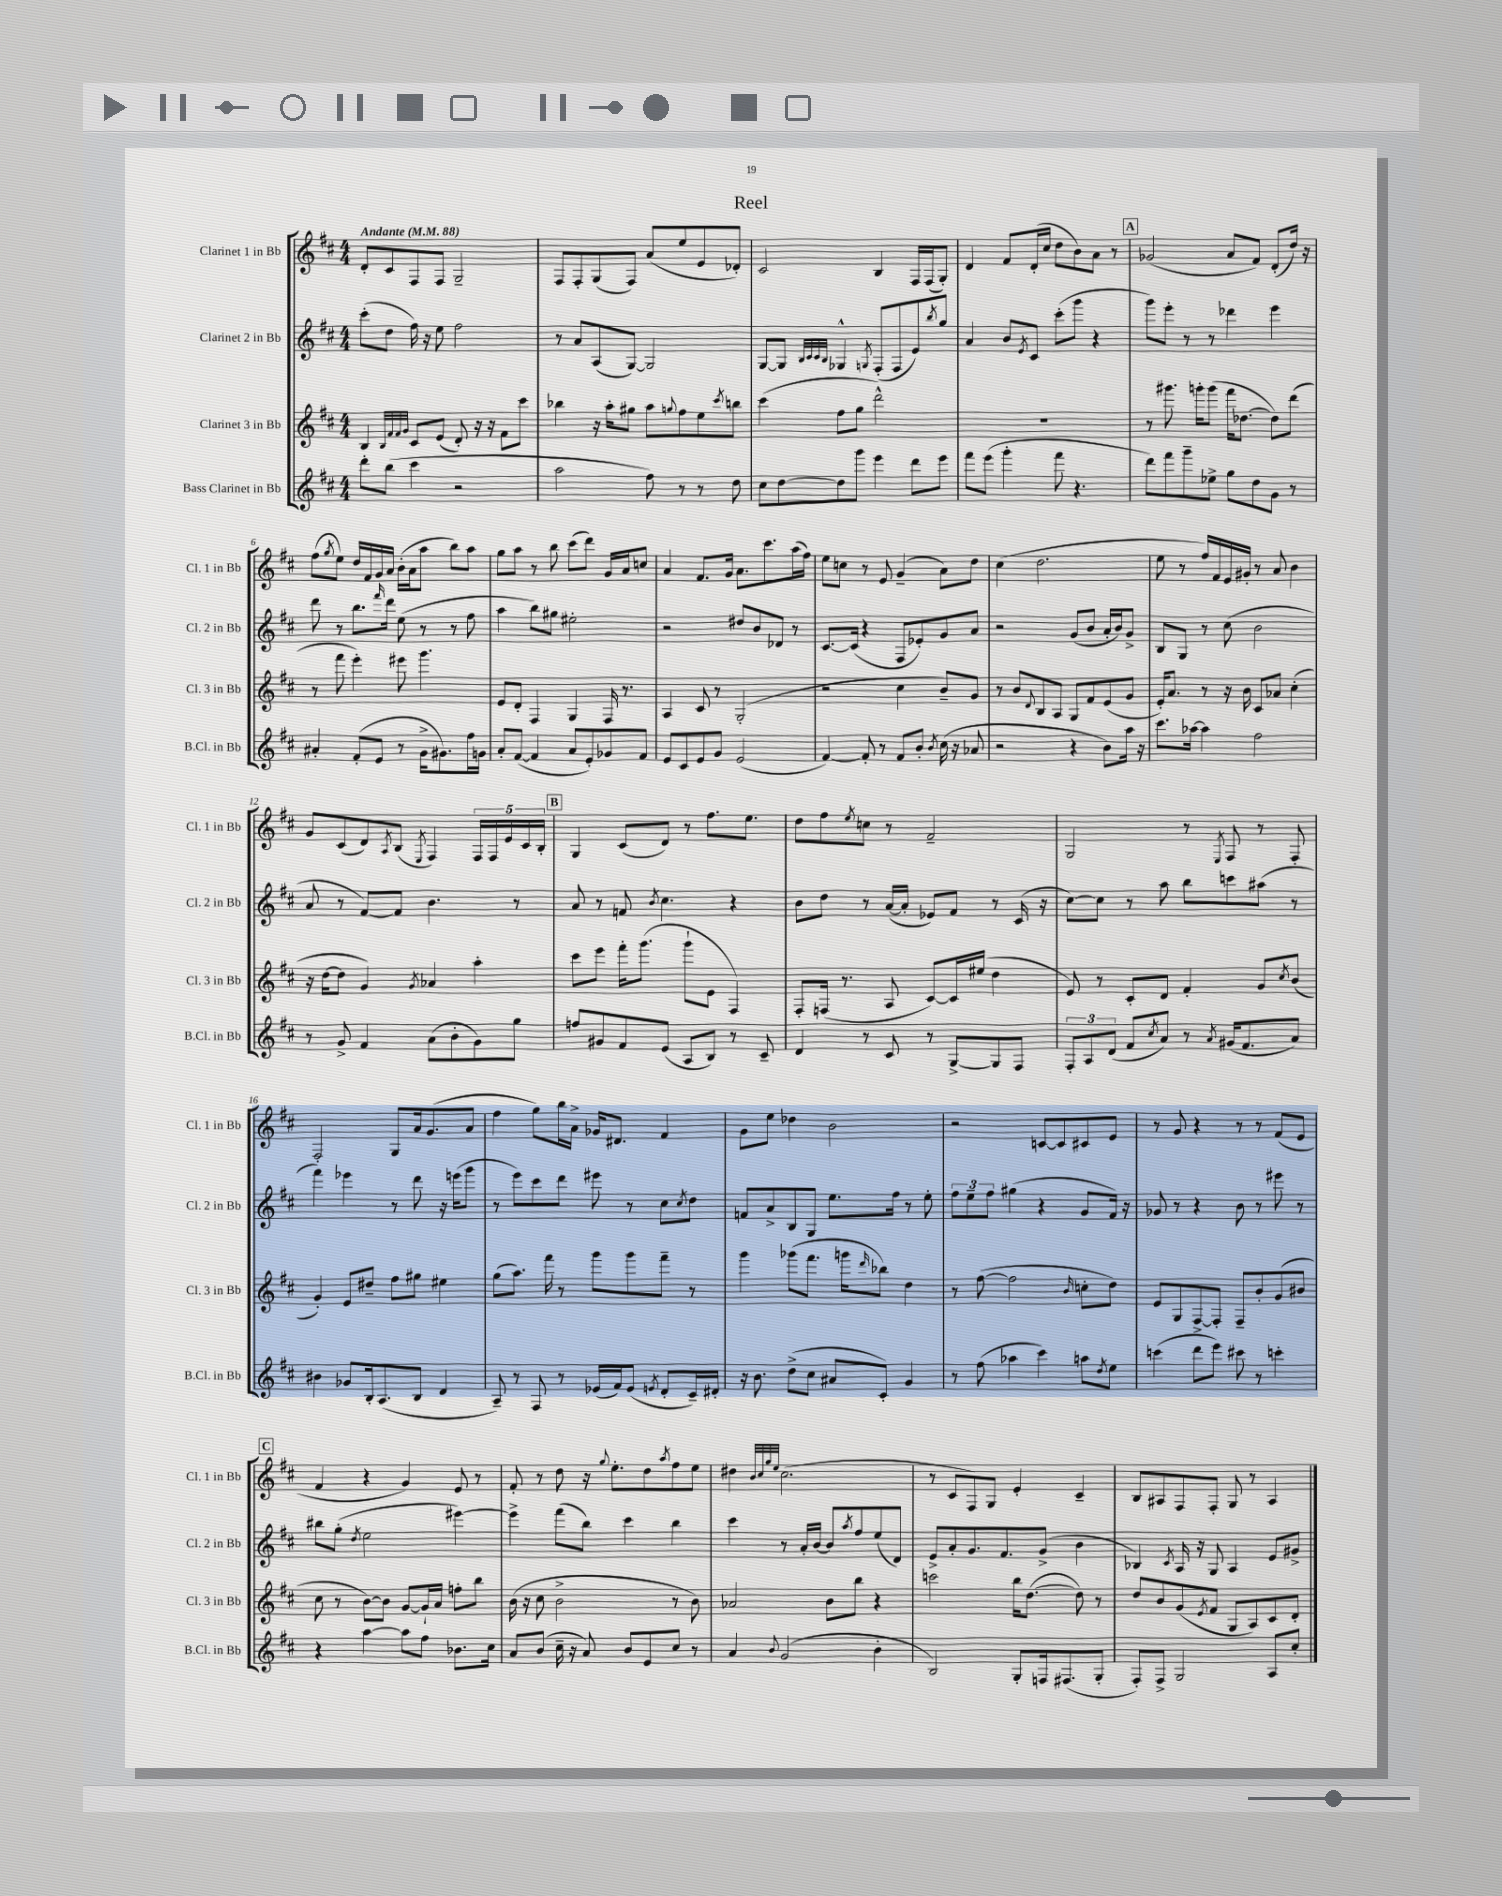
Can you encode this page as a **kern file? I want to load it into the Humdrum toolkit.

**kern	**kern	**kern	**kern
*staff4	*staff3	*staff2	*staff1
*clefG2	*clefG2	*clefG2	*clefG2
*k[f#c#]	*k[f#c#]	*k[f#c#]	*k[f#c#]
*M4/4	*M4/4	*M4/4	*M4/4
*MM88	*MM88	*MM88	*MM88
8ddd'	4B	(8ccc#'	8d'
(8bb	.	8dd	8c#
.	32qqB	.	.
.	32qqf#	.	.
.	32qqf#	.	.
.	32qqg	.	.
4ccc#	8c#	16ff#)	8F#
.	.	16r	.
.	(8e	8ee	8F#
2r	8d')	2ff#	2G~
.	16r	.	.
.	16r	.	.
.	8f#	.	.
.	8ccc#	.	.
=	=	=	=
2aa	4bb-	8r	8F#
.	.	8a	8F#'
.	16r	(8A	(8G
.	16aa'	.	.
.	8gg#	[8G)	8F#)
8ff#)	8aa	2G]	(8a
.	8qqgg	.	.
8r	8ff#	.	8ee
8r	8ee	.	8e
.	8qccc#	.	.
8dd	8bb	.	8d-')
=	=	=	=
8cc#	(4ccc#	[8G	2c#
[8dd	.	8G]	.
.	.	32qqB	.
.	.	32qqc#	.
.	.	32qqc#	.
.	.	32qqB	.
8dd]	8ff#	4G-^^	.
8ggg	8gg	.	.
.	.	8qG	.
4eee	2ddd^^)	(8F#'	4B
.	.	8F#	.
8ddd	.	8e)	16F#
.	.	.	(16F#
.	.	8qbb	.
8eee	.	8gg	8G')
=	=	=	=
8fff#	1r	4a	4d
(8eee	.	.	.
4ggg'	.	8b	8f#
.	.	8qe	.
.	.	8c#	(16d'
.	.	.	16cc#
8fff#	.	(8ccc#'	8dd
4.r	.	8ggg	8b)
.	.	4r	8a
.	.	.	8r
=	=	=	=
8ddd)	8r	8ggg)	(2g-
8fff#	8.ggg#	8eee'	.
8ggg~	.	8r	.
.	16ggg'	.	.
8ee-^	(8ggg	8r	.
8gg	16fff#	4ddd-	8a
.	[8.dd-	.	.
8dd	.	.	8f#)
8g	8dd-])	4eee	(8d'
8r	(8ddd	.	16dd)
.	.	.	16r
=	=	=	=
4a#'	8r	8ddd	(8ff#
.	.	.	8qgg
.	8fff#	8r	8ee)
(8f#'	4eee')	8.bb	16dd
.	.	.	16f#
8e	.	.	16g
.	.	16qqfff#	.
.	.	16ddd	16a
8r	8eee#	(8ee	(16b'
.	.	.	16a
16g^	4.ggg	8r	8aa
8.g#)	.	.	.
.	.	8r	8bb)
16ff#	.	8ff#	8aa
16g	.	.	.
=	=	=	=
8a'	8e	4aa	8gg
([8f#	8d'	.	8aa
4f#]	4F#	8bb)	8r
.	.	8gg#	8bb
8a	4G	2ee#'	(8ccc#
8e')	.	.	8ddd)
8g-	16F#	.	16g
.	8.r	.	16a
8f#	.	.	8cc
=	=	=	=
8e	4A	2r	4a
8c#	.	.	.
8e	8c#	.	8.f#
8g	8r	.	.
.	.	.	16g
(2e	(2G'	8dd#	8.a
.	.	8b	.
.	.	.	8.ccc#
.	.	8d-	.
.	.	8r	(16aa
.	.	.	16ff#)
=	=	=	=
[4f#)	2r	[8.c#	8ee
.	.	.	8cc
.	.	(16c#]	.
8f#']	.	4r	8r
8r	.	.	8e
8f#	4cc#	8F#	(4g~
8b'	.	8e-')	.
8qb	.	.	.
(16cc#	8b~)	8g	8a)
16r	.	.	.
8a-	8g	8a	8dd
=	=	=	=
2r	8r	2r	(4cc#
.	8b	.	.
.	8qqd	.	.
.	8B	.	2.dd
.	8A	.	.
4r	8G	(8g	.
.	8f#	8b	.
8b)	(8e	16a'	.
.	.	16b)	.
16aa	8g	8g^	.
16r	.	.	.
=	=	=	=
8.ccc#	16e')	8B	8ee
.	8.a	.	.
.	.	8G	8r
[16aa-	.	.	.
4aa-]	8r	8r	16ff#)
.	.	.	16f#
.	16r	(8cc#	16e
.	16b	.	16g#'
2ff#	8c#	2b	8r
.	8a-	.	8a
.	(4cc#'	.	4b
=	=	=	=
8r	16r	8a	8g
.	[16dd	.	.
8g^	8dd]	8r	(8c#
4f#	4g)	[8f#)	8d)
.	.	.	8qA
.	.	8f#]	(8B
.	8qg	.	8qE
(8a	4a-	4.b	4F#)
8b'	.	.	.
8g)	4aa'	.	20F#
.	.	.	20F#
.	.	.	20e
8gg	.	8r	.
.	.	.	20c#
.	.	.	20B'
=	=	=	=
8ff	8ccc#	8a	4G
8g#	8eee	8r	.
8f#	16fff#'	8f	(8c#
.	(8.ggg	.	.
.	.	8qb	.
(8e	.	4.cc#	8d)
8A	8ggg`	.	8r
8B)	8e	.	8.ff#
8r	4F#)	4r	.
.	.	.	8.ee
8c#~	.	.	.
=	=	=	=
4d	8F#'	8b	8dd
.	(16F	8dd	8ff#
.	8.r	.	.
.	.	.	8qee
8r	.	8r	8cc
8c#	8A	([16a	8r
.	.	16a']	.
8r	[8c#)	8e-)	2f#~
[8G^	16c#]	8f#	.
.	(16ee#	.	.
8G]	4dd	8r	.
8F#	.	(16c#	.
.	.	16r	.
=	=	=	=
12F#'	8e)	[8cc#)	2G
12A	.	.	.
.	8r	8cc#]	.
(12d	.	.	.
8f#	8c#'	8r	.
8qcc#	.	.	.
8a)	8d	8aa	.
8r	4f#'	8bb	8r
8qa	.	.	8qE
(16g#	.	8ccc	8F#
8.f#	.	.	.
.	8g	(8aa#	8r
.	8qcc#	.	.
8a)	(8b	8r	8F#'
=	=	=	=
4b#	4g')	4fff#)	2F#'
8g-	8e	4eee-	.
16B'	8dd#~	.	.
(8.A	.	.	.
.	8ff#	8r	8G
8B	8gg#	8ddd	16a
.	.	.	(8.g
4d	4ee#	16r	.
.	.	(16eee	.
.	.	8ggg	8a
=	=	=	=
8A~)	(8gg	8r	4ff#
8r	8.aa)	8eee)	.
8F#	.	8ccc#	8gg)
.	16fff#	.	.
8r	8r	8ddd	16bb
.	.	.	16a^
(16e-	8ggg	8eee#	16g-
16f#)	.	.	8.d#
(8e-	8ggg	8r	.
8qe	.	.	.
8d'	8fff#~	8cc#	4f#
.	.	8qcc#	.
16c#~)	8r	8dd	.
16d#'	.	.	.
=	=	=	=
16r	4ggg	8f	8g
8.b	.	.	.
.	.	8a^	8ee
(8dd^	(8ggg-	8B	4dd-
8cc#	8.fff#	8G	.
8a#	.	8.ee	2b
.	16ggg	.	.
.	16qqddd	.	.
8c#')	8bb-)	.	.
.	.	16ff#	.
4g	4dd	8r	.
.	.	8ee'	.
=	=	=	=
8r	8r	12ff#	2r
.	.	12ee~	.
(8ff#	([8ff#	.	.
.	.	12ff#	.
4aa-	2ff#]	(4gg#	.
4ccc#)	.	4r	[8c
.	.	.	8c]
.	16qqb	.	.
8aa	8cc'	8g	8c#
8qdd	.	.	.
8ee	8dd)	16f#)	8e
.	.	16r	.
=	=	=	=
(4ccc	8e	8g-	8r
.	8G	8r	8g
8ddd	[8F#^	4r	4r
8eee)	8F#']	.	.
8ccc#	8F#~	8b	8r
8r	8b'	8r	8r
4ccc'	(8g	8eee#	(8f#
.	8b#	8r	8e
=	=	=	=
4r	8cc#	8bb#	4f#
.	8r	(8gg'	.
.	.	8qdd	.
[4aa	[8b)	2ee	4r
.	8b]	.	.
8aa]	[8g	.	4g)
8ff#	16g`]	.	.
.	16a	.	.
8.b-	8ff'	[4eee#)	8e
.	8bb	.	8r
16cc#	.	.	.
=	=	=	=
8a	(16b	4eee#^]	8f#'
.	16r	.	.
(8b	8cc#	.	8r
16cc#~	2b^	(8fff#	8dd
16r	.	.	.
8a)	.	8bb)	16r
.	.	.	8qqgg
.	.	.	8.ee'
8b	.	4ccc#	.
8e	.	.	8dd
.	.	.	8qaa
8cc#	8r	4bb	8ff#
8r	8b)	.	8ee
=	=	=	=
4a	2a-	4ccc#	4dd#
.	.	.	32qqb
.	.	.	32qqcc#
.	.	.	32qqgg
8qqb	.	.	32qqee
(2g	.	8r	(2.cc#
.	.	16a'	.
.	.	[16b	.
.	8b	8b]	.
.	.	8qaa	.
.	8bb	8ff#	.
4b'	4r	(8ee	.
.	.	8d)	.
=	=	=	=
2B)	2ccc	8e^	8r
.	.	8a'	8c#
.	.	8.g	8F#)
.	.	.	8G
.	.	8.f#	.
8G'	16bb	.	4e'
.	([8.dd	.	.
16F	.	(8g^	.
(8.F#	.	.	.
.	8dd])	4b	4c#~
8G'	8r	.	.
=	=	=	=
8F#')	8dd	4B-)	8B
8F#^	8b	.	8A#
.	.	8qc#	.
2G	(8g	16A	8F#
.	.	16r	.
.	8qe	.	.
.	8f#	8G	8F#'
.	8G	4A	8G
.	8A)	.	8r
8A	8c#	8e	4A#
8cc#'	8d'	8g#^	.
==	==	==	==
*-	*-	*-	*-
